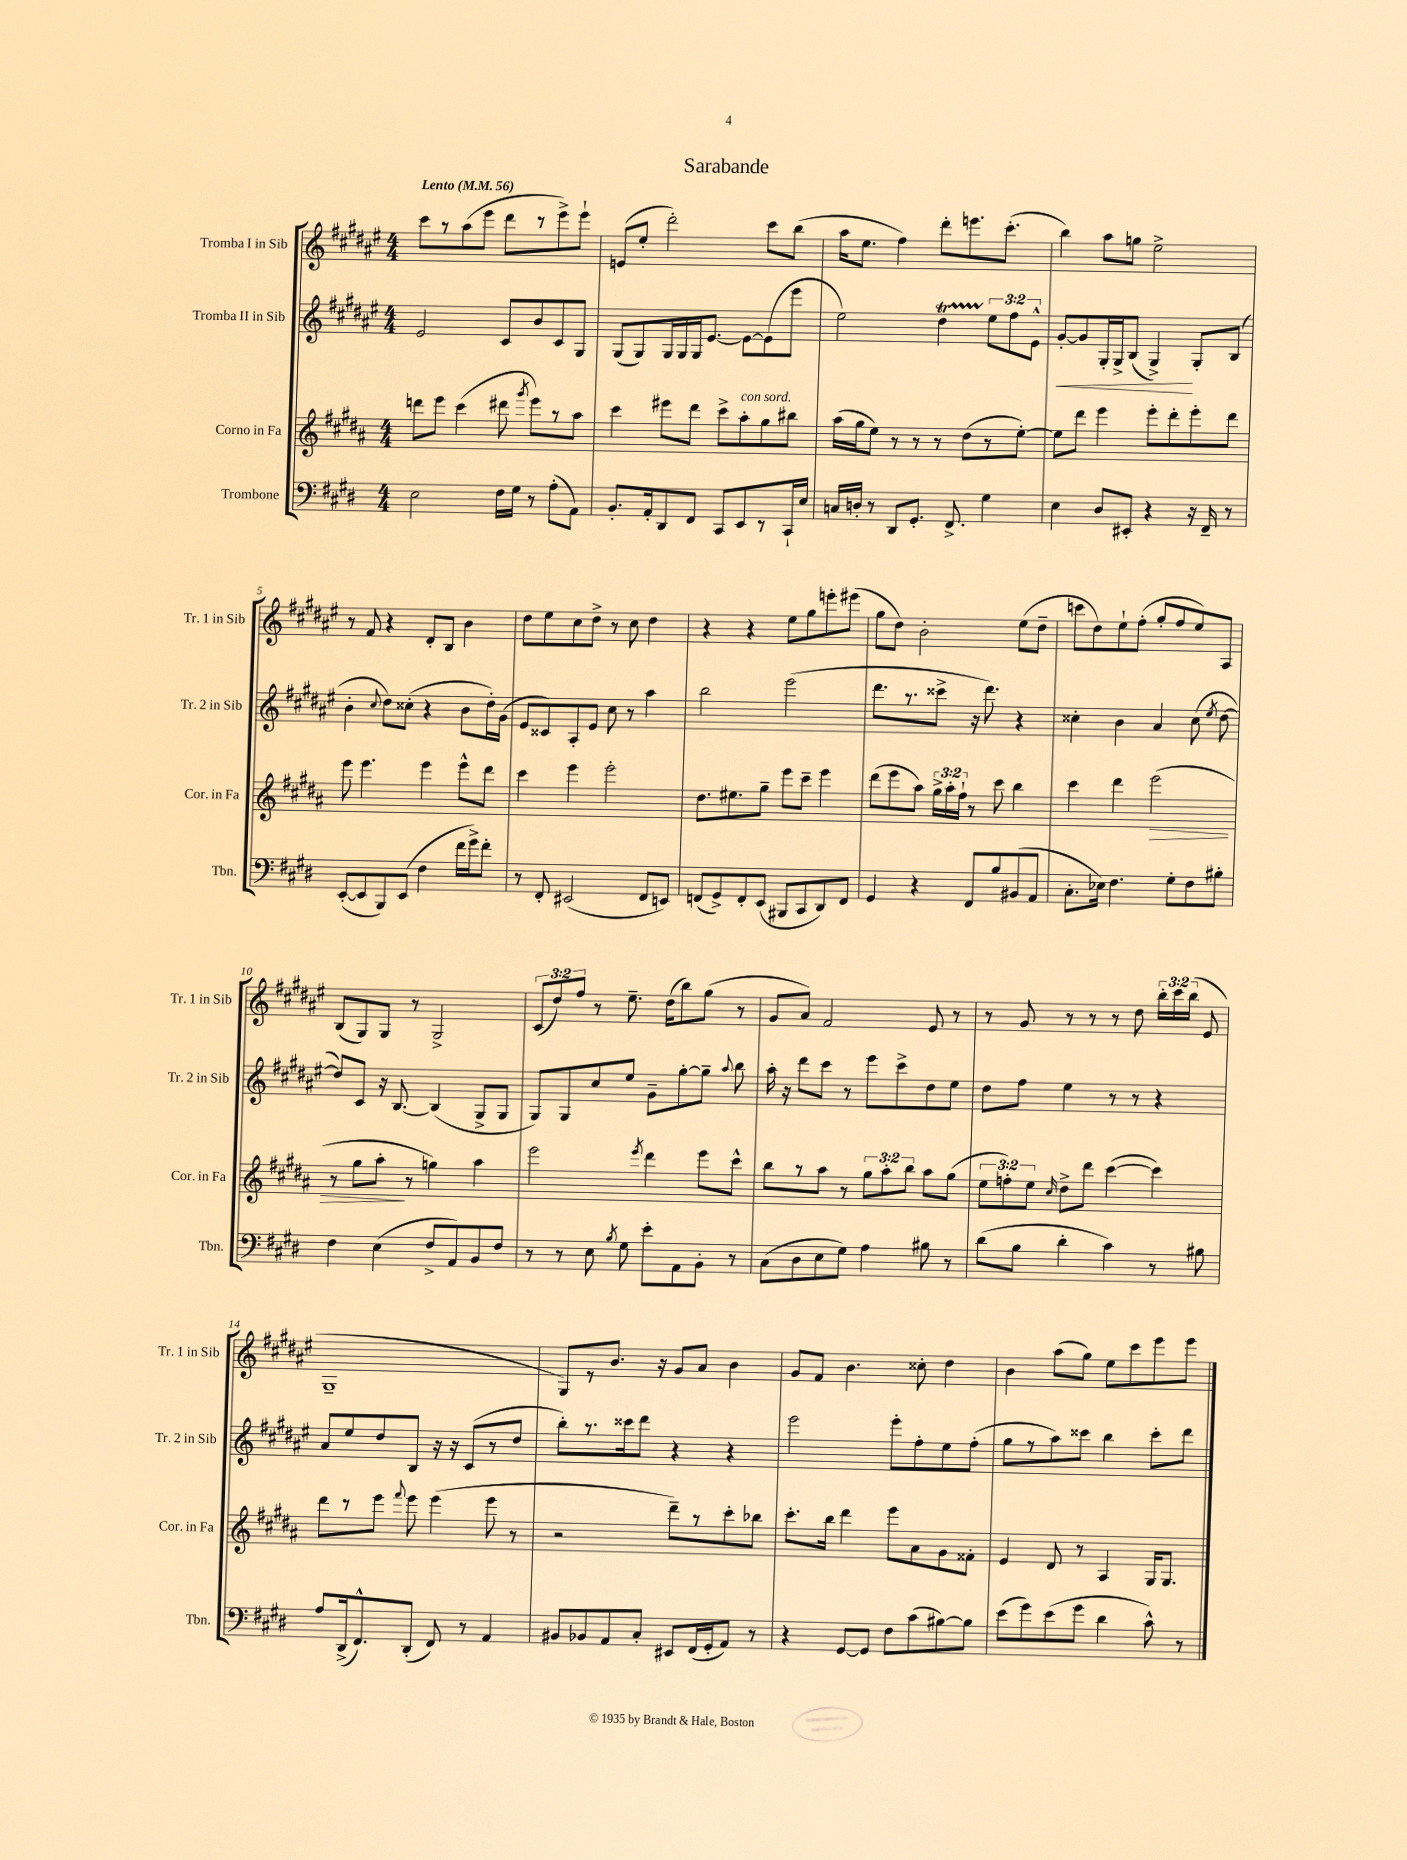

**kern	**kern	**kern	**kern
*staff4	*staff3	*staff2	*staff1
*clefF4	*clefG2	*clefG2	*clefG2
*k[f#c#g#d#]	*k[f#c#g#d#a#]	*k[f#c#g#d#a#e#]	*k[f#c#g#d#a#e#]
*M4/4	*M4/4	*M4/4	*M4/4
*MM56	*MM56	*MM56	*MM56
2E	8ddd	2e#	8ccc#
.	8eee	.	8r
.	(4ccc#	.	(8aa#
.	.	.	8eee#
16F#	8ddd#	8c#	8ddd#
16G#	.	.	.
.	8qggg#	.	.
8r	8eee)	8b	8r
(8A'	8r	8c#	8eee#^)
8AA)	8aa#	8G#	8eee#`
=	=	=	=
8.BB'	4ccc#	(8G#	(8e
.	.	8G#)	8ee#'
16AA'	.	.	.
8DD#	8eee#	16G#	2ddd#')
.	.	16G#	.
8FF#	8ddd#	16G#	.
.	.	[8.e#	.
8CC#	8ccc#^	.	.
8EE	8aa#'	8e#_	.
8r	8gg#	(8e#]	8ccc#
16CC#`	8bb#	8eee#	(8bb
16E	.	.	.
=	=	=	=
16C	(16aa#	2ee#)	16aa#
16D'	16gg#	.	8.ee#
8r	8ee)	.	.
8DD#	8r	.	4ff#)
8.GG#'	8r	.	.
.	8r	4dd#	8ddd#'
8.FF#^	.	.	.
.	(8dd#	.	8.eee
4G#	8r	12ee#	.
.	.	.	(8.ccc#'
.	.	12ff#	.
.	[8ee')	.	.
.	.	12e#^^	.
=	=	=	=
4E	8ee]	[8g#'	4bb)
.	8ddd#	8g#]	.
8D#	4eee	16G#'	8aa#
.	.	16G#^	.
8EE#'	.	(8B	8gg
4r	8eee'	4G#^)	2ee#^
.	8ddd#'	.	.
16r	8eee'	8G#'	.
16FF#~	.	.	.
8r	8ddd#	(8B	.
=	=	=	=
([8EE'	8eee	4b'	8r
8EE]	4.eee	.	8f#
.	.	8qqcc#	.
8BBB)	.	8dd#)	4r
(8EE	.	(8cc##'	.
4F#	4eee	4r	8d#'
.	.	.	8B
16f#	8eee^^	8b	4b
16g#^)	.	.	.
8f#'	8ddd#	16dd#')	.
.	.	(16g#	.
=	=	=	=
8r	4ccc#	8e#	8dd#
8FF#'	.	8c##)	8ee#
(2EE#	4eee	8A#'	8cc#
.	.	8e#	8dd#^
.	2eee'	8cc#	8r
.	.	8r	8cc#
8FF#	.	4aa#	4dd#
8EE)	.	.	.
=	=	=	=
(8FF	8.dd#	2bb	4r
8GG#^)	.	.	.
.	8.ee#	.	.
8FF'	.	.	4r
(8EE	8gg#~	.	.
8BBB#	8eee	(2eee#	8ee#
8CC#	8ccc#~	.	8gg#
8DD#)	4eee	.	8eee'
8FF	.	.	(8eee#
=	=	=	=
4GG#	(8ddd#	8.ddd#	8gg#
.	8eee	.	8dd#)
.	.	8.r	.
4r	8aa#)	.	2b'
.	24gg#^	8ccc##^	.
.	24aa#'	.	.
.	24ff#`	.	.
8FF#	8r	16r	.
.	.	8.ddd#)	.
8B	8ccc#	.	.
(8BB#	4bb	4r	(8ee#
8AA	.	.	8dd#~
=	=	=	=
8.C#'	4ccc#	4cc##'	8ccc
.	.	.	8dd#)
16E-)	.	.	.
4.F#	4ddd#	4b	8ee#`
.	.	.	(8ff#'
.	(2eee	4a#	8gg#'
8G#'	.	.	8ff#
8F#	.	(8cc##	8ee#)
.	.	8qee#	.
8B#'	.	[8dd#	8A#
=	=	=	=
4F#	8r	8dd#])	(8B
.	8gg#	8c#	8G#)
(4E	8aa#'	16r	8G#
.	.	[8.B	.
.	8r	.	8r
8F#^	4gg)	(4B]	2G#^
8AA)	.	.	.
8BB	4aa#	8G#^	.
8F#	.	8G#	.
=	=	=	=
8r	2eee	8G#)	(12c#
.	.	.	12dd#)
8r	.	8G#	.
.	.	.	12ff#
8E	.	8cc#	8r
8qB	.	.	.
8G#	.	8ee#	8.ee#~
.	8qeee	.	.
8e'	4ddd#	8g#~	.
.	.	.	(16dd#
8AA	.	[8gg#'	8bb)
8BB'	8eee	8gg#~]	(8gg#
.	.	8qqaa#	.
8r	8ccc#^^	8bb	8r
=	=	=	=
(8C#	8bb	16aa#'	8g#
.	.	16r	.
8D#	8r	8ddd#	8a#)
8E	8aa#	8ccc#	2f#
8G#)	8r	8r	.
4A	12gg#	8eee#	.
.	12aa#'	.	.
.	.	8ccc#^	.
.	12bb	.	.
8B#	8aa#	8dd#	8e#
8r	(8gg#	8ee#	8r
=	=	=	=
(8d#	12ee	8dd#	8r
.	12ff')	.	.
8B	.	8ff#	8g#
.	12ee	.	.
.	16qqcc#	.	.
4d#'	8dd#^	4ee#	8r
.	8ddd#	.	8r
4c#)	([4ccc#	8r	8r
.	.	8r	8dd#
8r	4ccc#])	4r	24bb'
.	.	.	24ccc#
.	.	.	(24bb
8B#	.	.	8e#
=	=	=	=
8A	8ddd#	8a#	1G#~
(16DD#^	8r	8ee#	.
8.FF#^^)	.	.	.
.	8eee	8dd#	.
.	8qqfff#	.	.
(8DD#'	8eee	8B	.
8FF#)	(4eee	16r	.
.	.	16r	.
8r	.	(8c#	.
4AA	8eee	8r	.
.	8r	8dd#	.
=	=	=	=
8BB#	2r	8bb')	8G#)
8BB-	.	8.r	8r
8AA	.	.	8.b
.	.	16ccc##	.
8C#'	.	8ddd#	.
.	.	.	16r
8EE#	8ddd#~)	4r	8g#
(16FF#	8r	.	8a#
16GG#'	.	.	.
8AA)	8ccc#'	4r	4b
8r	8bb-	.	.
=	=	=	=
4r	8.ccc#'	2eee#	8g#
.	.	.	8f#
.	16bb	.	.
[8GG#	4ddd#	.	4.b
8GG#]	.	.	.
8F#	8eee	8eee#'	.
(8c#	8a#	8ff#'	8cc##'
[8B#)	8g#	8ee#	4dd#
8B#]	8f##'	(8ff#'	.
=	=	=	=
(8e	4e	8gg#	4b
8g#)	.	8r	.
(8e	8d#	8aa#)	(8aa#
8g#	8r	8ccc##	8gg#)
4d#	4A#	4bb	8ee#
.	.	.	8ccc#
8c#^^)	16G#	8ccc##'	8eee#
.	8.G#	.	.
8r	.	8ddd#	8eee#
==	==	==	==
*-	*-	*-	*-
